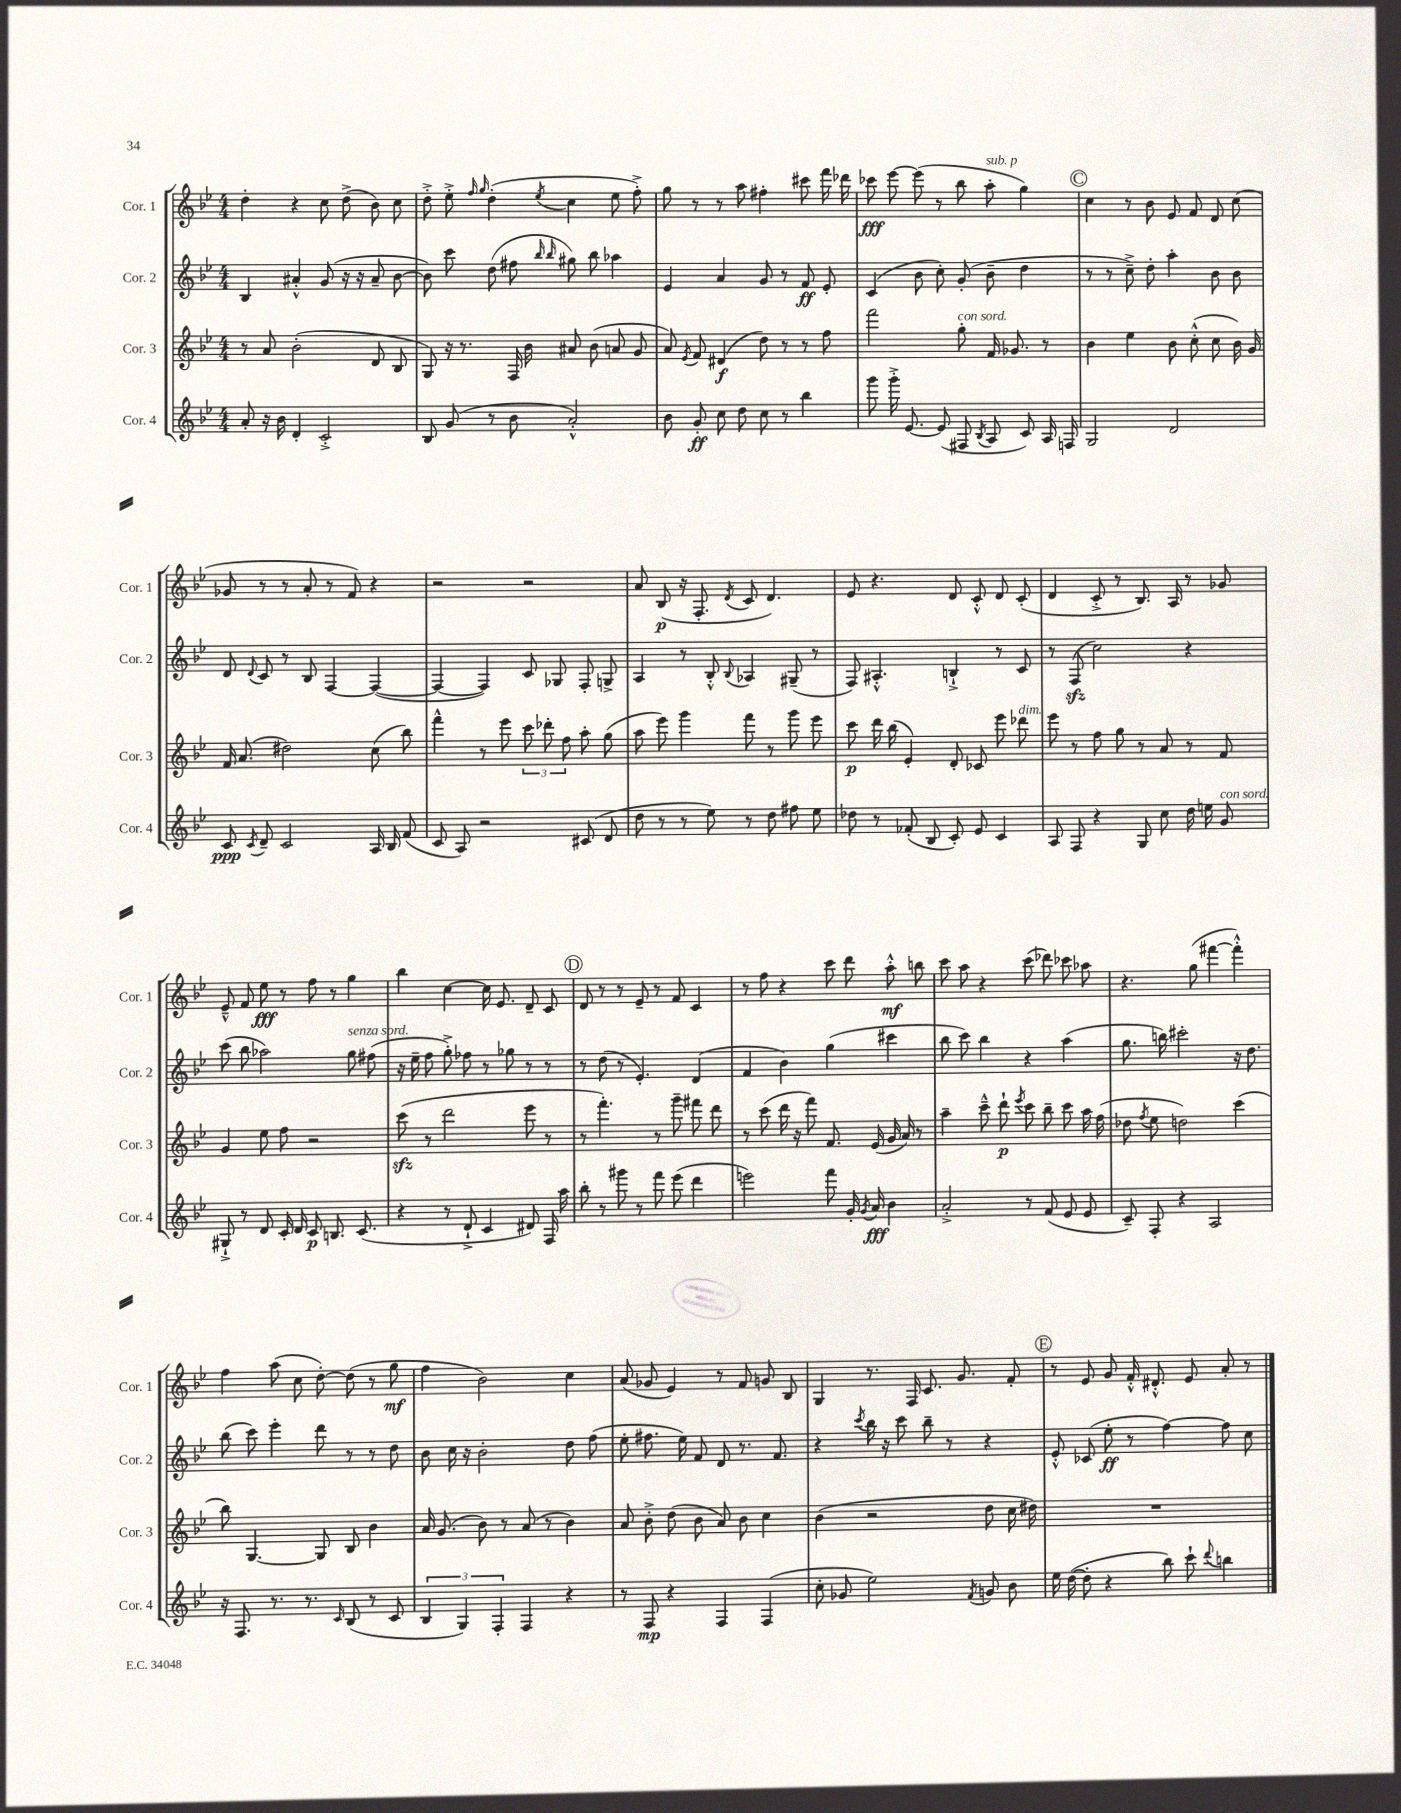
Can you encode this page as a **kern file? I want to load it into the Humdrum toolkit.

**kern	**kern	**kern	**kern
*staff4	*staff3	*staff2	*staff1
*clefG2	*clefG2	*clefG2	*clefG2
*k[b-e-]	*k[b-e-]	*k[b-e-]	*k[b-e-]
*M4/4	*M4/4	*M4/4	*M4/4
8a'/	8r	4B-/	4dd'\
16r	8a/	.	.
16b-\	.	.	.
4d'/	(2b-'\	4a#'^^/	4r
2c'^/	.	(8g/	8cc\
.	.	16r	(8dd^\
.	.	16r	.
.	8d/	8a#~/	8b-\)
.	8B-/	[8b-\	8cc\
=	=	=	=
8B-/	8G/)	8b-\])	8dd'^\
(8g/	16r	8ccc\	8ee-'^\
.	8.r	.	.
.	.	.	16qqff/
.	.	.	16qqgg/
8r	.	(8dd\	(4dd'\
8b-\	16F/	8ff#\	.
.	16b-\	.	.
.	.	16qqbb-/	.
.	.	16qqbb-/	8qee-/
2a'^^/)	8a#/	8gg#\)	4cc\
.	(8b-\	8bb-\	.
.	8a/	4aa-\	8ee-\
.	8g/	.	8ff'^\)
=	=	=	=
8b-\	8a/)	4e-/	8gg\
.	8qe-/	.	.
8g'/	8f/	.	8r
8cc\	(4d#/	4a/	8r
8dd\	.	.	8aa\
8cc\	8dd\)	8g/	4ff#'\
8r	8r	8r	.
4bb-\	8r	8f/	8ccc#\
.	8ff\	8e-'/	16fff\
.	.	.	16ddd-\
=	=	=	=
8ggg\	2fff\	(4c/	8ccc-\
16ggg'^\	.	.	[8eee-\
[8.e-/	.	.	.
.	.	8b-\	(8eee-\]
(8e-/]	.	8cc'\)	8r
8F#/	8gg'\	(8g'/	8bb-\
8qB-/	.	.	.
8A/	16f/	8b-~\	8aa'\
.	8.g-/	.	.
8c/)	.	4dd\	4gg\)
16A/	8r	.	.
16F/	.	.	.
=	=	=	=
2G/	4b-\	8r	4cc\
.	.	8r	.
.	4ee-\	8cc~^\)	8r
.	.	8dd'\	8b-\
2d/	8b-\	4aa'\	8e-/
.	(8cc'^^\	.	8f/
.	8cc\	8b-\	8d/
.	16b-\)	8b-\	(8cc\
.	16g/	.	.
=	=	=	=
8c/	16f/	8d/	8g-/
.	(8.a/	.	.
8qc/	.	8qqd/	.
8d~/	.	8c/	8r
2c/	2dd#\)	8r	8r
.	.	8B-/	8a'/
.	.	[4F/	8r
.	.	.	8f/)
16A/	(8cc\	(4F/_	4r
16B-/	.	.	.
(8f/	8bb-\)	.	.
=	=	=	=
8c/	4fff^^\	4F/_	2r
8A/)	.	.	.
2r	8r	4F/])	.
.	8eee-\	.	.
.	12ccc\	8c/	2r
.	12ddd-'\	.	.
.	.	8G-/	.
.	12ff\	.	.
(8c#/	8aa'\	8F'/	.
8d/	(8gg\	8G^/	.
=	=	=	=
8dd\	8aa\	4A/	8a/
8r	8eee-\)	.	(8B-/
8r	4ggg\	8r	16r
.	.	.	8.F'/
8ee-\)	.	8B-'^^/	.
.	.	8qqB-/	8qd/
8r	8fff\	4A-/	8c/
8dd\	8r	.	4.d/)
8ff#\	8ggg\	(8G#~/	.
8ee-\	8eee-\	8r	.
=	=	=	=
8dd-\	8ccc\	8F/)	8e-/
8r	16ddd\	4.A#'^^/	4.r
.	(16bb-\	.	.
(8f-'/	4e-'/)	.	.
8B-/	.	.	.
8c'/)	8d'/	4B`^/	8d/
8e-/	8c-/	.	8c'^^/
4c/	8eee-\	8r	8d/
.	8ddd-\	8c/	(8c'/
=	=	=	=
8A/	8eee-\	8r	4d/
8F/	8r	(8F/	.
4r	8ff\	2cc\)	8c'^/
.	8gg\	.	8r
8G/	8r	.	8.B-/)
8cc\	8a/	.	.
.	.	.	16A/
16dd\	8r	4r	8r
16ee\	.	.	.
8g/	8f/	.	8g-/
=	=	=	=
8G#`^/	4g/	(8ccc\	8e-~^^/
8r	.	8bb-\	8f/
8d/	8ee-\	2aa-\)	8ee-\
16c'/	8ff\	.	8r
16d/	.	.	.
8c/	2r	.	8ff\
8.B/	.	.	8r
.	.	8gg\	4gg\
(8.c/	.	.	.
.	.	(8ff#\	.
=	=	=	=
4r	(8ccc\	16r	4bb-\
.	.	16ee-~\	.
.	8r	8ff\	.
8r	2ddd\	8gg'^\)	[4cc\
8d`^/	.	8ff-\	.
4c/	.	8r	16cc\]
.	.	.	8.e-/
.	.	8gg-\	.
8d#/)	8eee-\	8r	8d~/
16F/	8r	8r	8c/
16aa\	.	.	.
=	=	=	=
8bb-'\	8r	8r	8d/
8r	4.fff'\)	(8dd\	8r
8ggg#\	.	8r	8r
8r	.	4.e-'/)	8e-~/
8fff\	8r	.	8r
(8eee-\	8ggg~\	.	8f/
4ddd\	8fff#\	(4d/	4c/
.	8ddd\	.	.
=	=	=	=
2eee\)	8r	4f/	8r
.	(8ccc\	.	8ff\
.	16ddd\	4b-\)	4r
.	16r	.	.
.	8fff\)	.	.
8fff\	8.f/	(4gg\	8ccc\
16g'/	.	.	8ddd\
8qg/	.	.	.
16a/	(16e-/	.	.
4b-\	16g/	4ccc#\	8aa'^^\
.	16a/)	.	.
.	8r	.	8bb\
=	=	=	=
2a'^/	4aa~\	8bb-\	8ccc\
.	.	8ccc\)	8aa\
.	8ccc~^^\	4bb-\	4r
.	8ddd`\	.	.
.	8qeee-/	.	.
8r	8ccc\	4r	(8ccc\
(8f/	8bb-~\	.	8ddd-\)
8e-/	8ccc\	(4aa\	8ccc-\
8e-/	16aa\	.	8aa-\
.	(16ff\	.	.
=	=	=	=
8c~/)	8dd-\	8.gg\	4.r
.	8qff/	.	.
8F'/	8ee-\	.	.
.	.	16bb\)	.
4r	2dd\)	2ccc#'\	.
.	.	.	(8gg\
2A/	.	.	[4fff#\
.	(4ccc\	16r	4fff#'^^\])
.	.	8.dd\	.
=	=	=	=
16r	8bb-\)	(8bb-\	4ff\
8.F/	.	.	.
.	[4.G/	8ccc\)	.
8.r	.	4eee-'\	(8aa\
.	.	.	8cc\
8.r	.	.	.
.	8G/]	8ddd\	[8dd'\)
16qqc/	.	.	.
(8B-/	8B-/	8r	(8dd\]
8r	4b-\	8r	8r
8c/	.	8dd\	8gg\
=	=	=	=
6B-/	16a/	8b-\	4ff\
.	(8.g/	.	.
.	.	16cc\	.
6G/)	.	.	.
.	.	16r	.
.	8b-\)	2b-'\	2b-\)
6F'/	.	.	.
.	8r	.	.
4F/	(8a/	.	.
.	8r	.	.
4r	4b-\)	8dd\	4cc\
.	.	(8ff\	.
=	=	=	=
8r	8a/	8ee-'\	(8a/
8F/	8b-'^\	8.ff#\	8g-/
4r	(8dd\	.	4e-/)
.	.	16ee-\)	.
.	8b-\	8f/	.
4F/	8a/)	8d/	8r
.	8b-\	8.r	8f/
(4F/	4cc\	.	8g/
.	.	8.f/	.
.	.	.	8B-/
=	=	=	=
8cc'\	(4b-\	4r	4G/
8g-/	.	.	.
.	.	8qccc/	.
2ee-\)	2r	16bb-\	8.r
.	.	16r	.
.	.	8ccc\	.
.	.	.	16F/
.	.	8bb-~\	8.c/
.	.	8r	.
.	.	.	8.g/
8qf/	.	.	.
8g/	8dd\	4r	.
8b-\	16cc\	.	8f'/
.	16dd#\)	.	.
=	=	=	=
16ee-\	1r	8e-'^^/	8r
([16dd\	.	.	.
8dd'\]	.	(8c-/	8e-/
4r	.	8ee-'\	8g/
.	.	8r	16f'^^/
.	.	.	8.d#'^^/
8bb-\)	.	[4ff\)	.
8ccc`\	.	.	8e-/
8qqddd/	.	.	.
4bb\	.	8ff\]	8a'/
.	.	8cc\	8r
==	==	==	==
*-	*-	*-	*-
